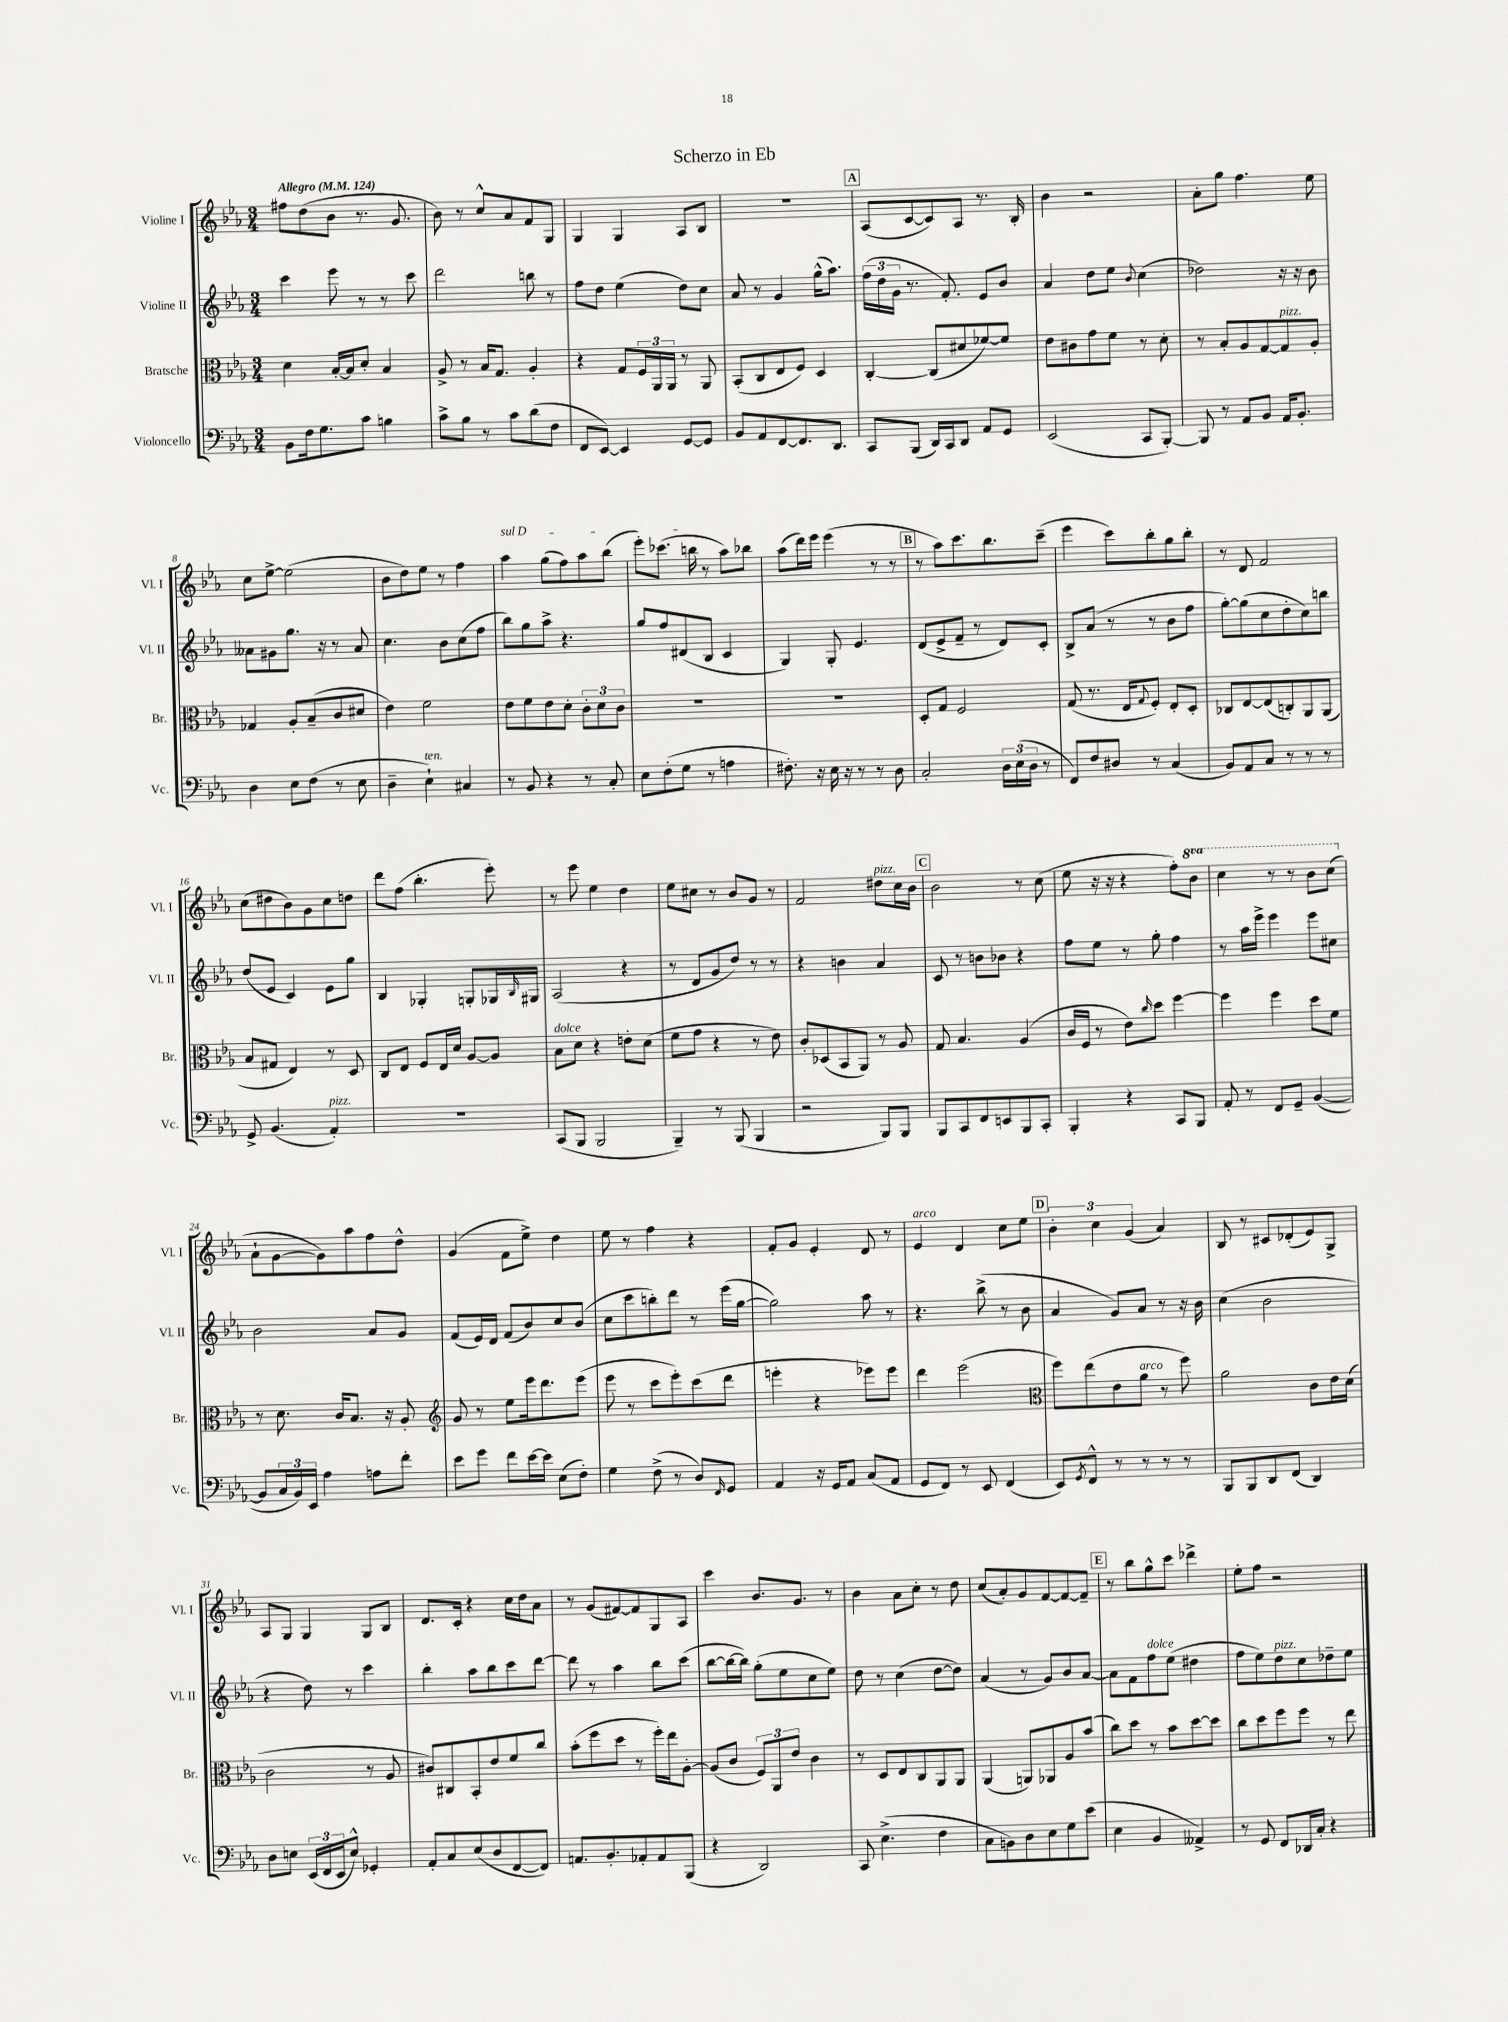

**kern	**kern	**kern	**kern
*staff4	*staff3	*staff2	*staff1
*clefF4	*clefC3	*clefG2	*clefG2
*k[b-e-a-]	*k[b-e-a-]	*k[b-e-a-]	*k[b-e-a-]
*M3/4	*M3/4	*M3/4	*M3/4
*MM124	*MM124	*MM124	*MM124
8BB-	4d	4ccc	8ff#
16F	.	.	(8dd
8.G	.	.	.
.	[16B-'	8eee-	8b-
.	16B-]	.	.
8c	8d'	8r	8.r
4B	4B-	8r	.
.	.	.	8.g
.	.	8ccc	.
=	=	=	=
8c^	8A-^	2ddd	8b-)
8B-	8r	.	8r
8r	16B-	.	8cc^^
.	8.G	.	.
8c	.	.	8a-
(8d	4A-'	8bb	8f
8F	.	8r	8G
=	=	=	=
8FF	4r	8ff	4G
[8EE-)	.	8dd	.
4EE-]	8G	(4ee-	4G
.	24F	.	.
.	24AA-	.	.
.	24AA-	.	.
[8GG	8r	8dd)	8A-
8GG]	8AA-	8cc	8B-
=	=	=	=
8BB-	(8BB-'	8a-	2.r
8AA-	8C	8r	.
[8FF	8E-	4g	.
8.FF]	8F)	.	.
.	4D	(16gg^^	.
8.DD	.	8.aa-)	.
=	=	=	=
8CC	[4C'	(24ff	(8A-
.	.	24dd	.
.	.	24g	.
(8BBB-	.	8.r	[8c
16DD)	(8C]	.	8c])
16CC	.	8.f')	.
8DD	8d#	.	8A-
8AA-	[8f-)	8e-	8.r
8GG	8f-]	8b-	.
.	.	.	16B-'
=	=	=	=
(2EE-	8e-	4a-	4b-
.	8c#	.	.
.	8g	8dd	2r
.	8f	8ee-	.
.	.	8qqb-	.
8CC	8r	(4cc	.
[8BBB-')	8d'	.	.
=	=	=	=
8BBB-]	8r	2dd-)	8a-'
8r	8B-'	.	8gg
8AA-	8A-	.	4.ff
8BB-	[8G	.	.
16AA-	8G]	16r	.
8.BB-'	.	16r	.
.	8A-'	8b-	8ee-
=	=	=	=
4D	4G-	8a--	8cc
.	.	8g#	[8ee-^
8E-	8A-'	8.gg	(2ee-]
(8F	(8B-~	.	.
.	.	16r	.
8r	8c	8r	.
8E-	8d#	8a--	.
=	=	=	=
4D~	4e-)	4.cc	8b-
.	.	.	8dd)
4E-`)	2f	.	8ee-
.	.	8b-	8r
4C#	.	(8cc	4ff
.	.	8ff	.
=	=	=	=
8r	8e-	8bb-)	4aa-
8BB-	8f	8gg	.
4r	8e-	8aa-^	(8gg
.	8d'	4.r	8ff)
8r	12c'	.	8aa-
.	12d	.	.
8C'	.	.	(8bb-
.	12c	.	.
=	=	=	=
8E-	2.r	8gg	8eee-')
(8F'	.	8ff	(8.ccc-
8G	.	(8d#	.
.	.	.	16bb
8r	.	8B-	8r
4A	.	4c	8aa-)
.	.	.	8bb-
=	=	=	=
8.F#')	2.r	4G)	(8aa-
.	.	.	16ddd)
16r	.	.	16eee-
16E-	.	8G'	(4eee-
16r	.	.	.
8r	.	4.e-	.
8r	.	.	8r
8D	.	.	8r
=	=	=	=
2C'	8D'	(8d	8r
.	8G	8e-^	8aa-)
.	2F	8f~	8.ccc
.	.	8r	.
.	.	.	8.bb-
24D	.	8d)	.
(24E-	.	.	.
24D	.	.	.
8r	.	8c'	(8ccc~
=	=	=	=
8FF)	(8G	8B-^	4eee-
8F	8.r	(8a-	.
8D#	.	8r	8ccc)
.	16E-	.	.
.	8qqG	.	.
8r	8F')	8r	8bb-'
(4C	8E-'	8b-	8gg
.	8D'	8ff	8bb-'
=	=	=	=
8BB-)	8C-	[8gg')	8r
8AA-	[8E-	(8gg]	8d
8C	(8E-]	8cc	2f
8r	8C')	8dd'	.
8r	8AA-	8cc)	.
8r	(8AA-	8bb	.
=	=	=	=
8GG^	8B-	(8dd	(8cc
(4.BB-	8G#	8e-	8dd#
.	4E-)	4c)	8b-)
.	.	.	8g
4AA-')	8r	8e-	8cc
.	8D	8gg	8dd
=	=	=	=
2.r	8C	4B-	8ddd
.	8E-	.	(8ff
.	8F	4G-'	4.bb-'
.	16E-	.	.
.	16d	.	.
.	[8A-	8G'	.
.	8A-]	16G-	8eee-')
.	.	16qqB-	.
.	.	16G#	.
=	=	=	=
(8CC	8B-	(2A-	8r
8BBB-	8d	.	8eee-
2BBB-	4r	.	4ee-
.	8e'	4r	4dd
.	(8d	.	.
=	=	=	=
4BBB-~)	8f	8r	8ee-
.	8g	8d	8cc#
8r	4r	8g	8r
(8BBB-	.	8dd)	8b-
4BBB-	8r	8r	8g
.	8e-)	8r	8r
=	=	=	=
2r	8c'	4r	2f
.	(8D-	.	.
.	8BB-	4b	.
.	8AA-)	.	.
8BBB-)	8r	4a-	8dd#
8BBB-	8A-	.	16cc
.	.	.	16b-
=	=	=	=
8BBB-	8G	8c	2b-
8CC	4.B-	8r	.
8FF	.	8b	.
8EE	.	8b-	.
8BBB-	(4A-	4r	8r
8CC'	.	.	(8cc
=	=	=	=
4BBB-'	16c	8ff	8ee-
.	16F	.	.
.	8r	8ee-	16r
.	.	.	16r
4r	8e-)	8r	4r
.	16qqcc	.	.
.	8dd	8gg'	.
8CC	[4ff	4ff	8ff')
8BBB-	.	.	8bb-
=	=	=	=
8AA-'	4ff]	8r	4ccc
8r	.	16aa-	.
.	.	16eee-^	.
8FF	4ff	4eee-	8r
8GG~	.	.	8r
([4BB-	8dd	8eee-	8bb-
.	8f	8cc#	(8ccc
=	=	=	=
8BB-]	8r	2b-	8a-`
24C	8.d	.	[8g
24BB-)	.	.	.
24EE-	.	.	.
4A-	.	.	8g])
.	16c	.	.
.	8.B-	.	8aa-
8A	.	8a-	8ff
.	16r	.	.
8f'	8A-'	8g	8dd^^
=	=	=	=
*	*clefG2	*	*
8e-	8g	(8f	(4g
8g	8r	16e-)	.
.	.	16d	.
8f	8ee-	(8f	8f
[16e-	16eee-	8b-)	8ee-^)
16e-]	8.ddd	.	.
(8E-	.	8cc	4dd
8F')	(8eee-	(8b-	.
=	=	=	=
4G	8eee-	8cc	8ee-
.	8r	8ccc	8r
(8F^	8ccc	8bb')	4ff
8r	8eee-')	8ddd	.
8D)	(8ccc	8r	4r
16qqFF	.	.	.
8GG	8ddd	(16eee-	.
.	.	[16gg	.
=	=	=	=
4AA-	4eee'	2gg])	8f'
.	.	.	8g
16r	4r	.	4e-'
16GG	.	.	.
8AA-	.	.	.
(8C	8eee-)	8aa-	8d
8AA-	8eee-	8r	8r
=	=	=	=
8GG	4ddd	4.r	4e-
8FF)	.	.	.
8r	(2eee-	.	4d
8EE-	.	(8bb-^	.
(4FF	.	8r	8cc
.	.	8b-	8ee-
=	=	=	=
*	*clefC3	*	*
8EE-)	8ff)	4a-	6b-'
8qGG	.	.	.
8FF^^	(8ee-	.	.
.	.	.	6cc
8r	8e-	8g)	.
.	.	.	(6g
8r	8a-	8a-	.
8r	8r	8r	4a-)
8r	8ff)	16r	.
.	.	16b-	.
=	=	=	=
8BBB-	2a-	(4cc	8B-
8BBB-	.	.	8r
8DD	.	2b-	8c#
(8FF	.	.	(8d-'
4DD)	8c	.	8e-)
.	16e-	.	8G^
.	(16d	.	.
=	=	=	=
8D	2c	4r	8A-
8E	.	.	8G
(24EE-	.	8dd)	4G
24FF	.	.	.
24EE-	.	.	.
8E^^)	.	8r	.
4GG-'	8r	4ccc	8G
.	8A-	.	8B-
=	=	=	=
8AA-'	8c#)	4bb-'	8.d
8C	8C#	.	.
.	.	.	16c'
(8E-	8BB-'	8aa-	4r
8D	8e-	8bb-	.
[8FF	8f	8ccc	16cc
.	.	.	16dd
8FF])	8cc	[8ddd	8a-
=	=	=	=
8.AA	(8b-'	8ddd]	8r
.	8ff	8r	(8g
8.BB-'	.	.	.
.	8dd	4aa-	[8f#)
8AA-'	8r	.	8f#]
8AA-	16ff')	8bb-	8G
.	16ee-	.	.
(8BBB-	[8A-'	(8ccc	8A-
=	=	=	=
4r	(8A-]	[8bb-	4ccc
.	8c	16bb-_	.
.	.	16bb-])	.
2DD)	12F)	(8gg'	8.b-
.	12AA-	.	.
.	.	8ee-	.
.	12e-	.	.
.	.	.	8.g
.	4c	8cc	.
.	.	8ee-)	8r
=	=	=	=
8CC	8r	8dd	4b-
(4.E-^	8D	8r	.
.	8E-	(4cc	8a-
.	8C	.	8cc'
4F	8AA-	[8dd	8r
.	8AA-	8dd])	8dd
=	=	=	=
8C	(4AA-	(4a-	(8cc
8BB)	.	.	8a-')
8D	8AA)	8r	8g
8E-	8AA-	8g)	[8f
8G	8A-	8b-	8f_
(8e-	(8b-	[8a-	8f~]
=	=	=	=
4E-	8cc)	8a-]	8r
.	8dd	8f	8bb-
4BB-	8r	8ff	8gg^^
.	8b-	(8ee-	8ccc
4AA--^)	[8dd	4dd#	4ddd-^
.	8dd]	.	.
=	=	=	=
8r	8cc	8ff	8ee-'
8GG	8dd	8ee-)	8ff
8FF	8ff	8dd	2r
16DD-	8ff	8cc	.
16C'	.	.	.
4r	8r	8dd-~	.
.	8ee-	8ee-	.
==	==	==	==
*-	*-	*-	*-
